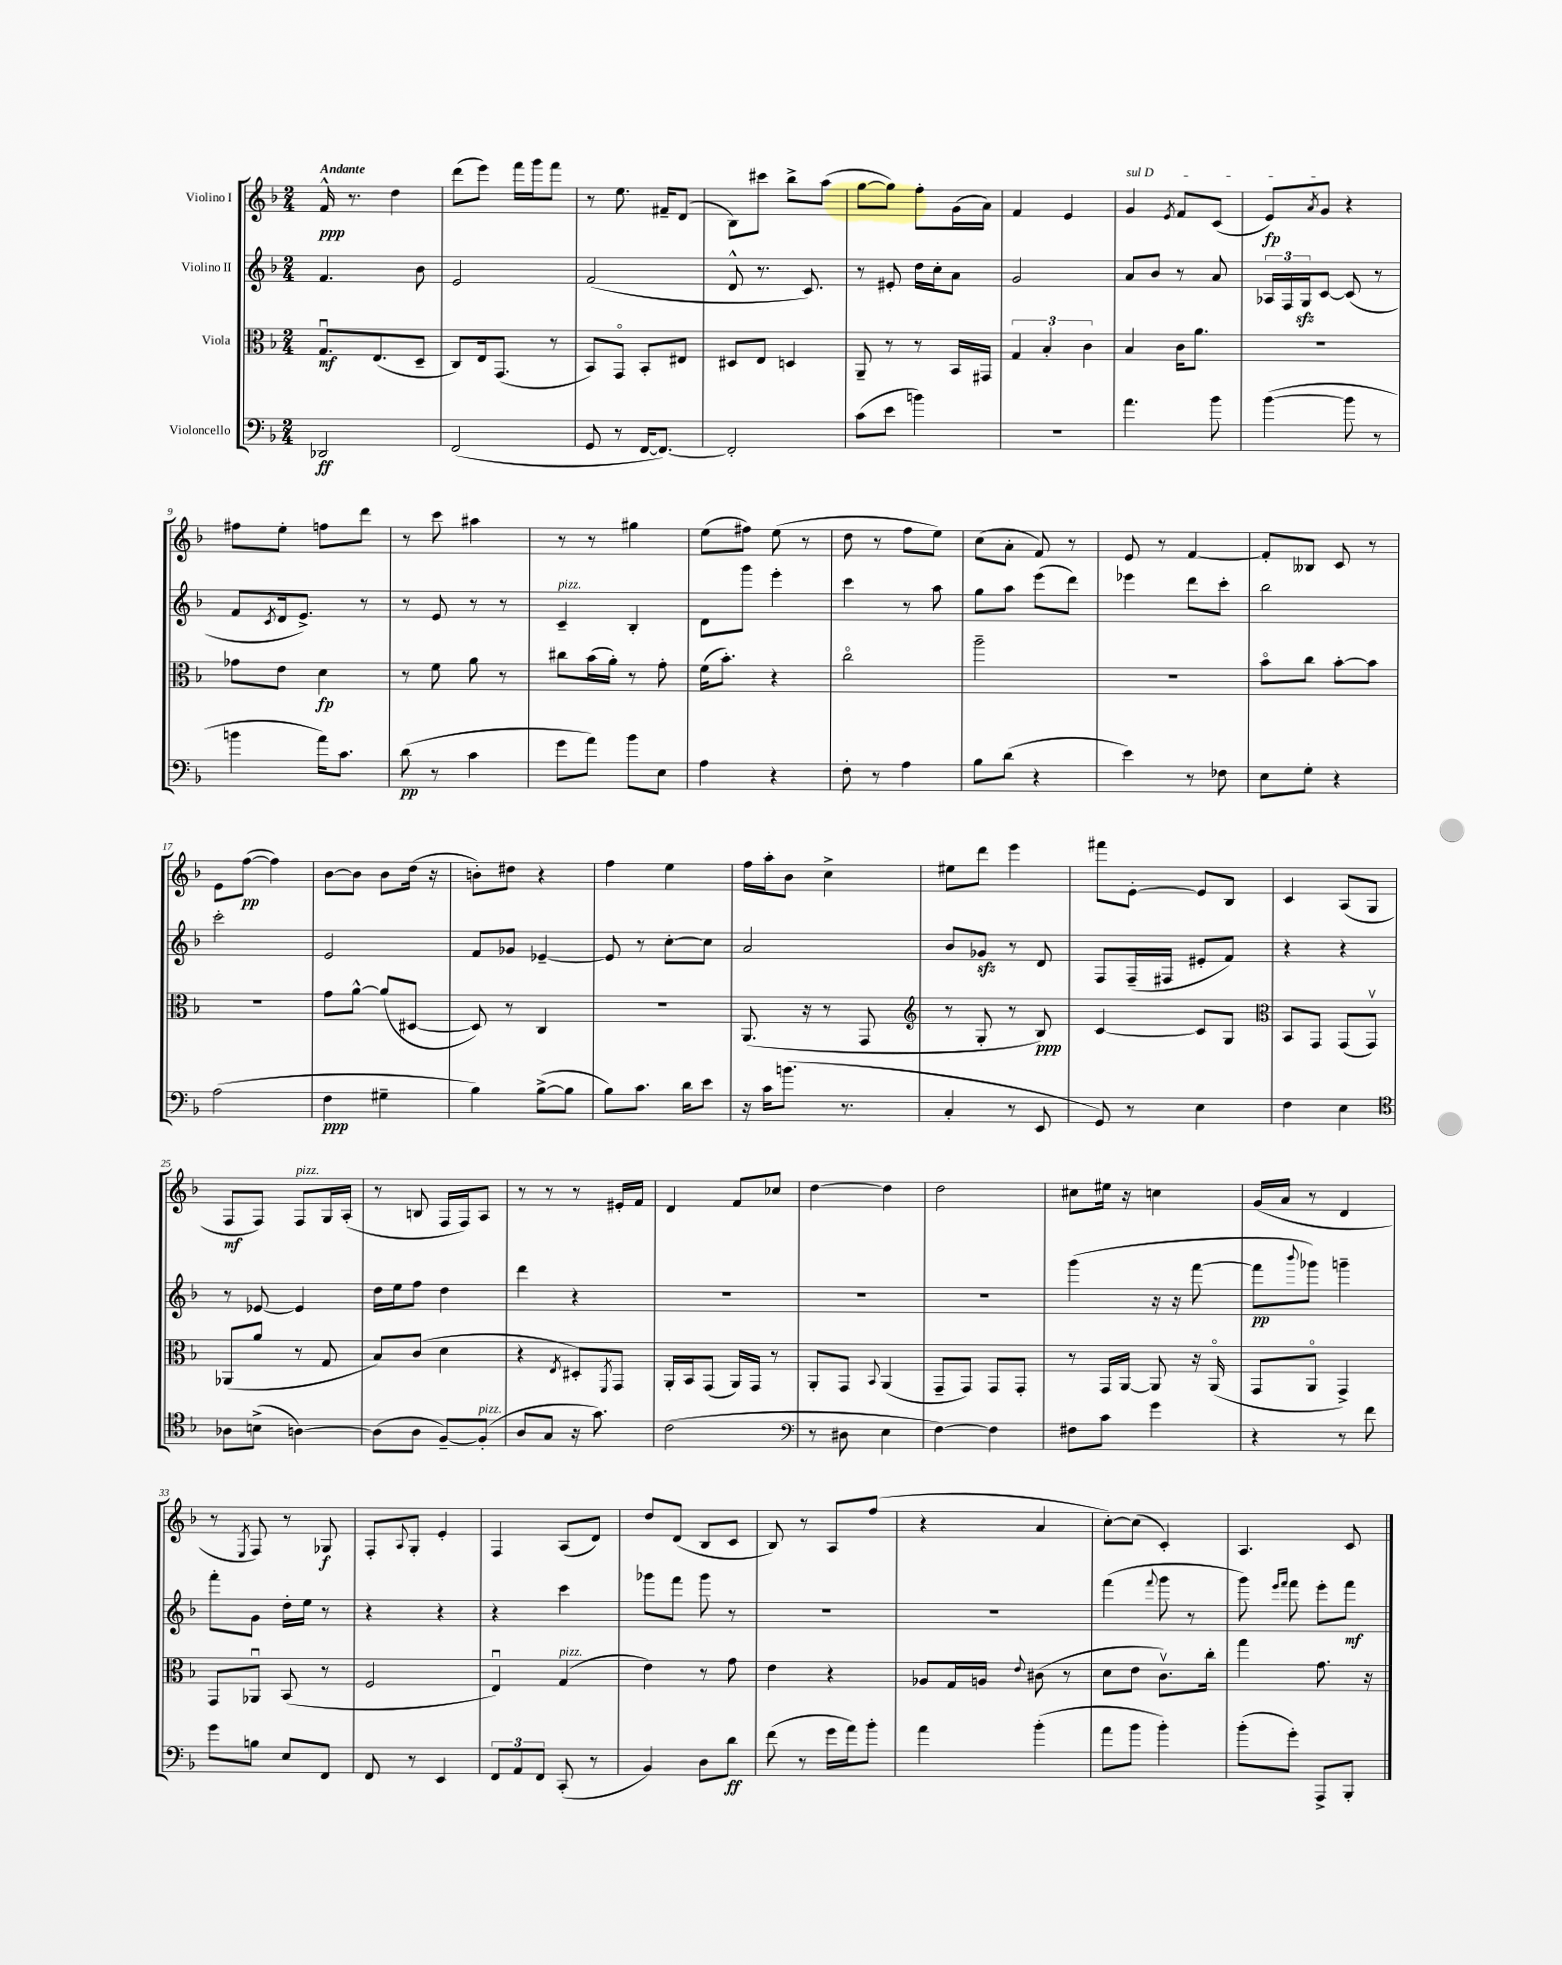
<<
\new StaffGroup <<
\new Staff = "s0" \with { instrumentName = "Violino I" } {
    \clef treble \key f \major \numericTimeSignature \time 2/4 \tempo "Andante"
    f'16-^\ppp r8. d''4 |
    d'''8( e'''8) f'''16 g'''16 f'''8 |
    r8 e''8. fis'16-- d'8( |
    bes8) cis'''8 bes''8-> a''8( |
    g''8~ g''8) f''8-. g'16( a'16) |
    f'4 e'4 |
    \once \override TextSpanner.bound-details.left.text = \markup { \italic "sul D" } g'4\startTextSpan \acciaccatura { e'8 } f'8 c'8( |
    e'8\fp) \acciaccatura { a'8 } g'8\stopTextSpan r4 |
    fis''8 e''8-. f''8 d'''8 |
    r8 c'''8 ais''4 |
    r8 r8 gis''4 |
    e''8( fis''8) e''8( r8 |
    d''8 r8 f''8 e''8) |
    c''8( a'8-. f'8) r8 |
    e'8 r8 f'4~ |
    f'8-. beses8 c'8 r8 |
    e'8 f''8~\pp( f''4) |
    bes'8~ bes'8 bes'8 d''16( r16 |
    b'8-.) dis''8 r4 |
    f''4 e''4 |
    f''16 a''16-. bes'8 c''4-> |
    eis''8 d'''8 e'''4 |
    fis'''8 e'8~-. e'8 bes8 |
    c'4 a8( g8 |
    f8\mf f8) f8^\markup { \italic "pizz." } g16 a16-.( |
    r8 b8 f16 f16) a8 |
    r8 r8 r8 eis'16-. f'16 |
    d'4 f'8 ces''8 |
    d''4~ d''4 |
    d''2 |
    cis''8 eis''16 r16 c''4 |
    g'16( a'16 r8 d'4 |
    r8 \acciaccatura { e8 } f8) r8 ges8\f |
    f8-. \appoggiatura { a8 } g8-. e'4-. |
    f4 a8( d'8) |
    d''8 d'8( bes8 c'8 |
    bes8) r8 a8 f''8( |
    r4 a'4 |
    c''8~-.) c''8( c'4-.) |
    a4. c'8 \bar "|." |
}
\new Staff = "s1" \with { instrumentName = "Violino II" } {
    \clef treble \key f \major \numericTimeSignature \time 2/4
    f'4. bes'8 |
    e'2 |
    f'2( |
    d'8-^ r8. c'8.) |
    r8 eis'8-. d''16 c''16-. a'8 |
    g'2 |
    a'8 bes'8 r8 a'8 |
    \tuplet 3/2 { aes16 f16 g16\sfz } c'8~ c'8( r8 |
    f'8 \acciaccatura { c'8 } d'16 e'8.->) r8 |
    r8 e'8 r8 r8 |
    c'4--^\markup { \italic "pizz." } bes4-. |
    d'8 g'''8 e'''4-. |
    c'''4 r8 a''8 |
    g''8 a''8 e'''8( d'''8) |
    ees'''4 d'''8 c'''8-. |
    bes''2 |
    c'''2-. |
    e'2 |
    f'8 ges'8 ees'4~-- |
    ees'8 r8 c''8~-. c''8 |
    a'2 |
    bes'8 ges'8\sfz r8 d'8 |
    f8 f16--( fis16 eis'8-. f'8) |
    r4 r4 |
    r8 ees'8~ ees'4 |
    d''16 e''16 f''8 d''4 |
    d'''4 r4 |
    R2 |
    R2 |
    R2 |
    g'''4( r16 r16 f'''8~ |
    f'''8\pp \appoggiatura { bes'''8 } ges'''8) g'''4-- |
    f'''8-. g'8 d''16-. e''16 r8 |
    r4 r4 |
    r4 c'''4 |
    ges'''8 f'''8 ges'''8 r8 |
    r2 |
    R2 |
    f'''4( \appoggiatura { f'''8 } g'''8 r8 |
    g'''8) \grace { e'''16 f'''16 } f'''8 e'''8-. f'''8\mf \bar "|." |
}
\new Staff = "s2" \with { instrumentName = "Viola" } {
    \clef alto \key f \major \numericTimeSignature \time 2/4
    g8.\downbow\mf e8.( d8-- |
    c8) e16 g,8.( r8 |
    bes,8) g,8\flageolet bes,8-. eis8 |
    dis8 e8 d4 |
    a,8-- r8 r8 bes,16 gis,16 |
    \tuplet 3/2 { g4 bes4-. c'4 } |
    bes4 c'16 a'8. |
    R2 |
    ges'8 e'8 d'4\fp |
    r8 f'8 a'8 r8 |
    cis''8 bes'16( a'16-.) r8 g'8-. |
    f'16( bes'8.-.) r4 |
    c''2\flageolet |
    a''2-- |
    R2 |
    bes'8\flageolet c''8 bes'8~-. bes'8 |
    R2 |
    g'8 a'8~-^ a'8( dis8~ |
    dis8) r8 c4 |
    r2 |
    a,8.( r16 r8 g,8 |
    \clef treble r8 g8-. r8 bes8\ppp) |
    c'4~ c'8 g8 |
    \clef alto bes,8 g,8 g,8( g,8\upbow) |
    aes,8( a'8 r8 g8 |
    bes8) c'8( d'4 |
    r4 \acciaccatura { e8 } dis8-.) \acciaccatura { f,8 } g,8 |
    a,16-. bes,16 g,8( a,16) g,16 r8 |
    a,8-. g,8 \appoggiatura { bes,8 } a,4( |
    g,8-- g,8) g,8 g,8-. |
    r8 g,16 a,16~ a,8 r16 a,16\flageolet( |
    g,8 a,8\flageolet g,4->) |
    g,8 aes,8\downbow bes,8( r8 |
    f2 |
    e4\downbow) g4^\markup { \italic "pizz." }( |
    e'4) r8 g'8 |
    e'4 r4 |
    aes8 g16 a16 \appoggiatura { e'8 } cis'8( r8 |
    d'8 e'8 c'8.\upbow) c''16-. |
    g''4 g'8. r16 \bar "|." |
}
\new Staff = "s3" \with { instrumentName = "Violoncello" } {
    \clef bass \key f \major \numericTimeSignature \time 2/4
    des,2\ff |
    f,2( |
    g,8 r8 f,16~ f,8.~) |
    f,2-. |
    c'8( e'8 b'4) |
    r2 |
    a'4. bes'8 |
    bes'4~( bes'8 r8 |
    b'4 a'16) c'8. |
    d'8\pp( r8 c'4 |
    g'8 a'8) bes'8 e8 |
    a4 r4 |
    f8-. r8 a4 |
    bes8 d'8( r4 |
    e'4) r8 fes8 |
    e8 g8-. r4 |
    a2( |
    f4\ppp gis4-- |
    bes4) bes8~->( bes8 |
    bes8) c'8. d'16 e'8 |
    r16 c'16 b'8.( r8. |
    c4-. r8 e,8 |
    g,8) r8 e4 |
    f4 e4 |
    \clef tenor aes8 b8->( a4~) |
    a8( a8 f8~--) f8-.^\markup { \italic "pizz." }( |
    a8 g8 r16 g'8.) |
    c'2( |
    \clef bass r8 dis8 e4 |
    f4~) f4 |
    fis8 c'8 g'4 |
    r4 r8 f'8 |
    g'8 b8 e8 f,8 |
    f,8 r8 e,4 |
    \tuplet 3/2 { f,8 a,8 f,8 } c,8-.( r8 |
    bes,4) d8 d'8\ff |
    f'8( r8 g'16 a'16) bes'8-. |
    a'4 bes'4-.( |
    a'8 bes'8 bes'4-.) |
    bes'8-.( g'8-.) a,,8-> bes,,8-. \bar "|." |
}
>>
>>
